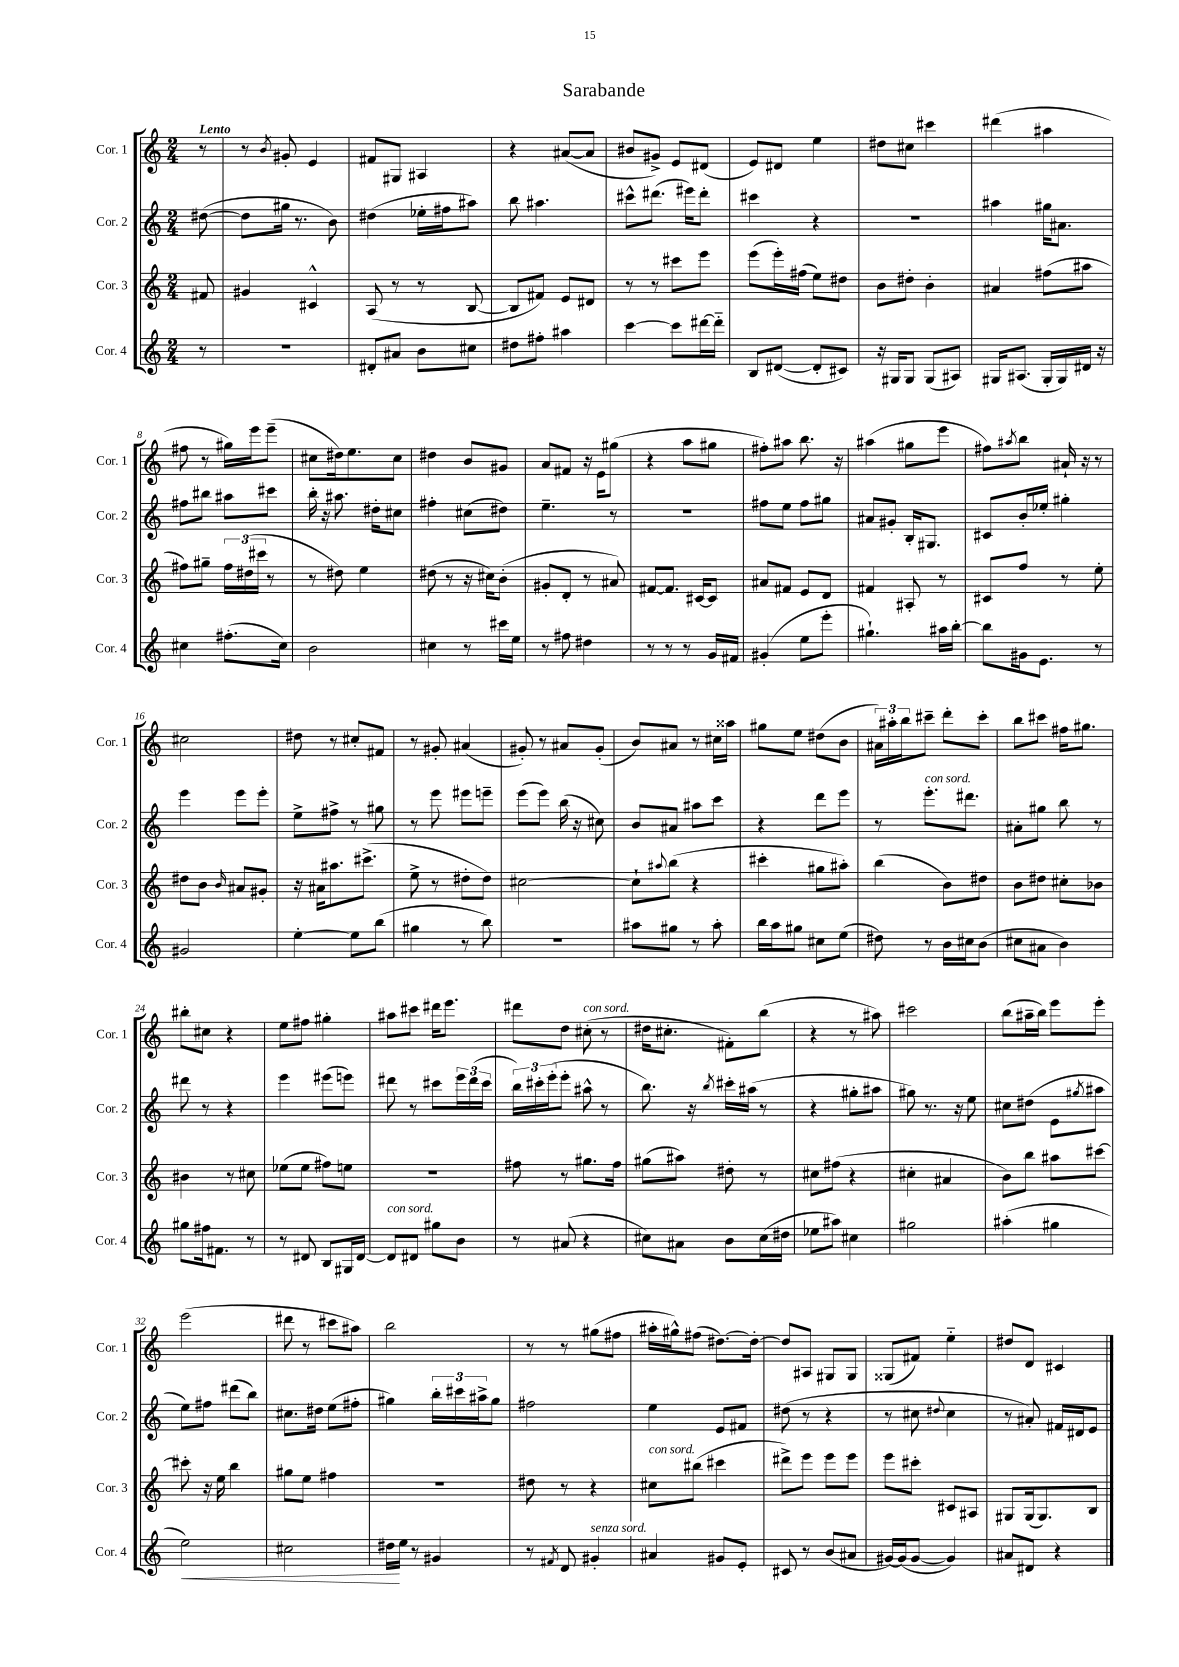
\header { title = "Sarabande" }
<<
\new StaffGroup <<
\new Staff = "s0" \with { instrumentName = "Cor. 1" shortInstrumentName = "Cor. 1" } {
    \clef treble \key c \major \numericTimeSignature \time 2/4 \partial 8 \tempo "Lento"
    r8 |
    r8 \acciaccatura { b'8 } gis'8-. e'4 |
    fis'8 gis8 ais4 |
    r4 ais'8~( ais'8 |
    bis'8 gis'8->) e'8 dis'8( |
    e'8) dis'8 e''4 |
    dis''8 cis''8 cis'''4 |
    dis'''4( ais''4 |
    fis''8 r8 gis''16) e'''16 e'''8--( |
    cis''8 dis''16) e''8. cis''8 |
    dis''4 b'8 gis'8 |
    a'8 fis'8 r16 e'16 gis''8( |
    r4 a''8 gis''8 |
    fis''8-.) ais''8 b''8. r16 |
    ais''4( gis''8 e'''8 |
    fis''8) \acciaccatura { ais''8 } b''8 ais'16-! r16 r8 |
    cis''2 |
    dis''8 r8 cis''8-. fis'8 |
    r8 gis'8-. ais'4( |
    gis'8-.) r8 ais'8 gis'8-.( |
    b'8) ais'8 r8 cis''16 aisis''16 |
    gis''8 e''8 dis''8( b'8 |
    \tuplet 3/2 { ais'16) ais''16-. b''16 } cis'''8-- d'''8-. cis'''8-. |
    b''8 cis'''8 fis''16 gis''8. |
    bis''8-. cis''8 r4 |
    e''8 fis''8 gis''4-. |
    ais''8 cis'''8 dis'''16 e'''8. |
    dis'''8 d''8 cis''8-.^\markup { \italic "con sord." }( r8 |
    dis''16 cis''8.-. fis'8-.) b''8( |
    r4 r8 ais''8) |
    cis'''2 |
    b''8( ais''16-- b''16) e'''8 e'''8-. |
    e'''2( |
    dis'''8 r8 cis'''8 ais''8) |
    b''2 |
    r8 r8 gis''8( fis''8 |
    ais''16-. gis''16-^) fis''8( dis''8.~) dis''16~-. |
    dis''8 ais8 gis8 gis8 |
    gisis8( fis'8) e''4-_ |
    dis''8 d'8 cis'4 \bar "|." |
}
\new Staff = "s1" \with { instrumentName = "Cor. 2" shortInstrumentName = "Cor. 2" } {
    \clef treble \key c \major \numericTimeSignature \time 2/4 \partial 8
    dis''8~( |
    dis''8 gis''16 r8. b'8) |
    dis''4( ees''16-. fis''16 ais''8) |
    b''8 ais''4. |
    cis'''8-^ dis'''8.( eis'''16) dis'''8-. |
    cis'''4 r4 |
    r2 |
    ais''4 gis''16 ais'8. |
    fis''8 bis''8 ais''8 cis'''8 |
    b''16-. r16 ais''8. dis''16-. cis''8 |
    fis''4-. cis''8( dis''8) |
    e''4.-- r8 |
    R2 |
    fis''8 e''8 fis''8 gis''8 |
    ais'8 gis'8-. b16-. gis8. |
    cis'8 b'16-. ees''16-. gis''4-. |
    e'''4 e'''8 e'''8-. |
    e''8-> fis''8-> r8 gis''8 |
    r8 e'''8 eis'''8 e'''8-- |
    e'''8( e'''8) b''16( r16 cis''8) |
    b'8 ais'8 ais''8 c'''8 |
    r4 d'''8 e'''8 |
    r8 e'''8.-.^\markup { \italic "con sord." } dis'''8. |
    ais'8-. gis''8 b''8 r8 |
    dis'''8 r8 r4 |
    e'''4 eis'''8( e'''8) |
    dis'''8 r8 cis'''8 \tuplet 3/2 { e'''16 dis'''16( cis'''16 } |
    \tuplet 3/2 { b''16) cis'''16-. e'''16-.( } e'''8-. ais''8-^ r8 |
    b''8.) r16 \acciaccatura { b''8 } cis'''16-. ais''16( r8 |
    r4 gis''8-. ais''8 |
    gis''8) r8. r16 e''8 |
    cis''8 dis''8( e'8 \acciaccatura { gis''8 } ais''8 |
    e''8) fis''8 dis'''8( b''8) |
    cis''8. dis''16 e''8( fis''8-. |
    gis''4) \tuplet 3/2 { b''16-. cis'''16 ais''16-> } gis''8 |
    fis''2 |
    e''4 e'8 fis'8 |
    dis''8( r8 r4 |
    r8 cis''8 \appoggiatura { dis''8 } cis''4 |
    r8 ais'8-.) fis'16 dis'16 e'8 \bar "|." |
}
\new Staff = "s2" \with { instrumentName = "Cor. 3" shortInstrumentName = "Cor. 3" } {
    \clef treble \key c \major \numericTimeSignature \time 2/4 \partial 8
    fis'8 |
    gis'4 cis'4-^ |
    a8( r8 r8 b8~ |
    b8 fis'8) e'8 dis'8 |
    r8 r8 cis'''8 e'''8 |
    e'''8( e'''16-.) fis''16( e''8) dis''8 |
    b'8 dis''8-. b'4-. |
    ais'4 fis''8( ais''8 |
    fis''8) gis''8-- \tuplet 3/2 { fis''16 dis''16( cis'''16 } r8 |
    r8 dis''8) e''4 |
    dis''8( r8 r16 cis''16) b'8-.( |
    gis'8-. d'8-. r8 ais'8) |
    fis'8~ fis'8. cis'16~ cis'8 |
    ais'8 fis'8 e'8 d'8 |
    fis'4 ais8-. r8 |
    cis'8 f''8 r8 e''8-. |
    dis''8 b'8 \grace { b'16 } ais'8 gis'8-. |
    r16 ais'16 ais''8. cis'''8.->( |
    e''8-> r8 dis''8-. dis''8) |
    cis''2~ |
    cis''8-! \appoggiatura { ais''8 } b''8( r4 |
    cis'''4-. gis''8 ais''8-.) |
    b''4( b'8) dis''8 |
    b'8 dis''8 cis''8-. bes'8 |
    bis'4 r8 cis''8 |
    ees''8( ees''8 fis''8) e''8 |
    r2 |
    fis''8 r8 gis''8. fis''16 |
    gis''8( ais''8) dis''8-. r8 |
    cis''8 fis''8( r4 |
    cis''4-. ais'4 |
    b'8) b''8 ais''8 cis'''8~ |
    cis'''8-. r16 e''16 b''4 |
    gis''8 e''8 fis''4 |
    r2 |
    dis''8 r8 r4 |
    cis''8^\markup { \italic "con sord." } bis''8( cis'''4 |
    dis'''8->) e'''8 e'''8 e'''8 |
    e'''8 cis'''8-. cis'8 ais8 |
    gis8 gis16( gis8.) b8 \bar "|." |
}
\new Staff = "s3" \with { instrumentName = "Cor. 4" shortInstrumentName = "Cor. 4" } {
    \clef treble \key c \major \numericTimeSignature \time 2/4 \partial 8
    r8 |
    R2 |
    dis'8-. ais'8 b'8 cis''8 |
    dis''8 fis''8-. ais''4 |
    c'''4~ c'''8 dis'''16~ dis'''16-_ |
    b8 dis'8~( dis'8-. cis'8) |
    r16 gis16 gis8 gis8( ais8) |
    gis16 ais8.( gis16-. gis16) dis'16 r16 |
    cis''4 fis''8.-.( cis''16) |
    b'2 |
    cis''4 r8 cis'''16 e''16 |
    r8 fis''8 dis''4 |
    r8 r8 r8 g'16 fis'16 |
    gis'4-.( e''8 e'''8-. |
    gis''4.-!) ais''16 b''16~-. |
    b''8 gis'16 e'8. r8 |
    gis'2 |
    e''4~-. e''8 b''8( |
    gis''4 r8 b''8) |
    r2 |
    ais''8 gis''8 r8 ais''8-. |
    b''16 a''16 gis''8 cis''8 e''8( |
    dis''8) r8 b'16 cis''16 b'8( |
    cis''8 ais'8 b'4) |
    gis''8 fis''16 fis'8. r8 |
    r8 dis'8 b8 gis16 dis'16~ |
    dis'8^\markup { \italic "con sord." } dis'8 gis''8 b'8 |
    r8 ais'8( r4 |
    cis''8) ais'8 b'8 cis''16( dis''16 |
    ees''8 ais''8) cis''4 |
    gis''2 |
    ais''4-.( gis''4 |
    e''2\<) |
    cis''2 |
    dis''16\! e''16 r8 gis'4 |
    r8 \acciaccatura { fis'8 } d'8 gis'4-.^\markup { \italic "senza sord." } |
    ais'4 gis'8 e'8-. |
    cis'8 r8 b'8( ais'8 |
    gis'16~) gis'16( gis'8~ gis'4) |
    ais'8 dis'8 r4 \bar "|." |
}
>>
>>
